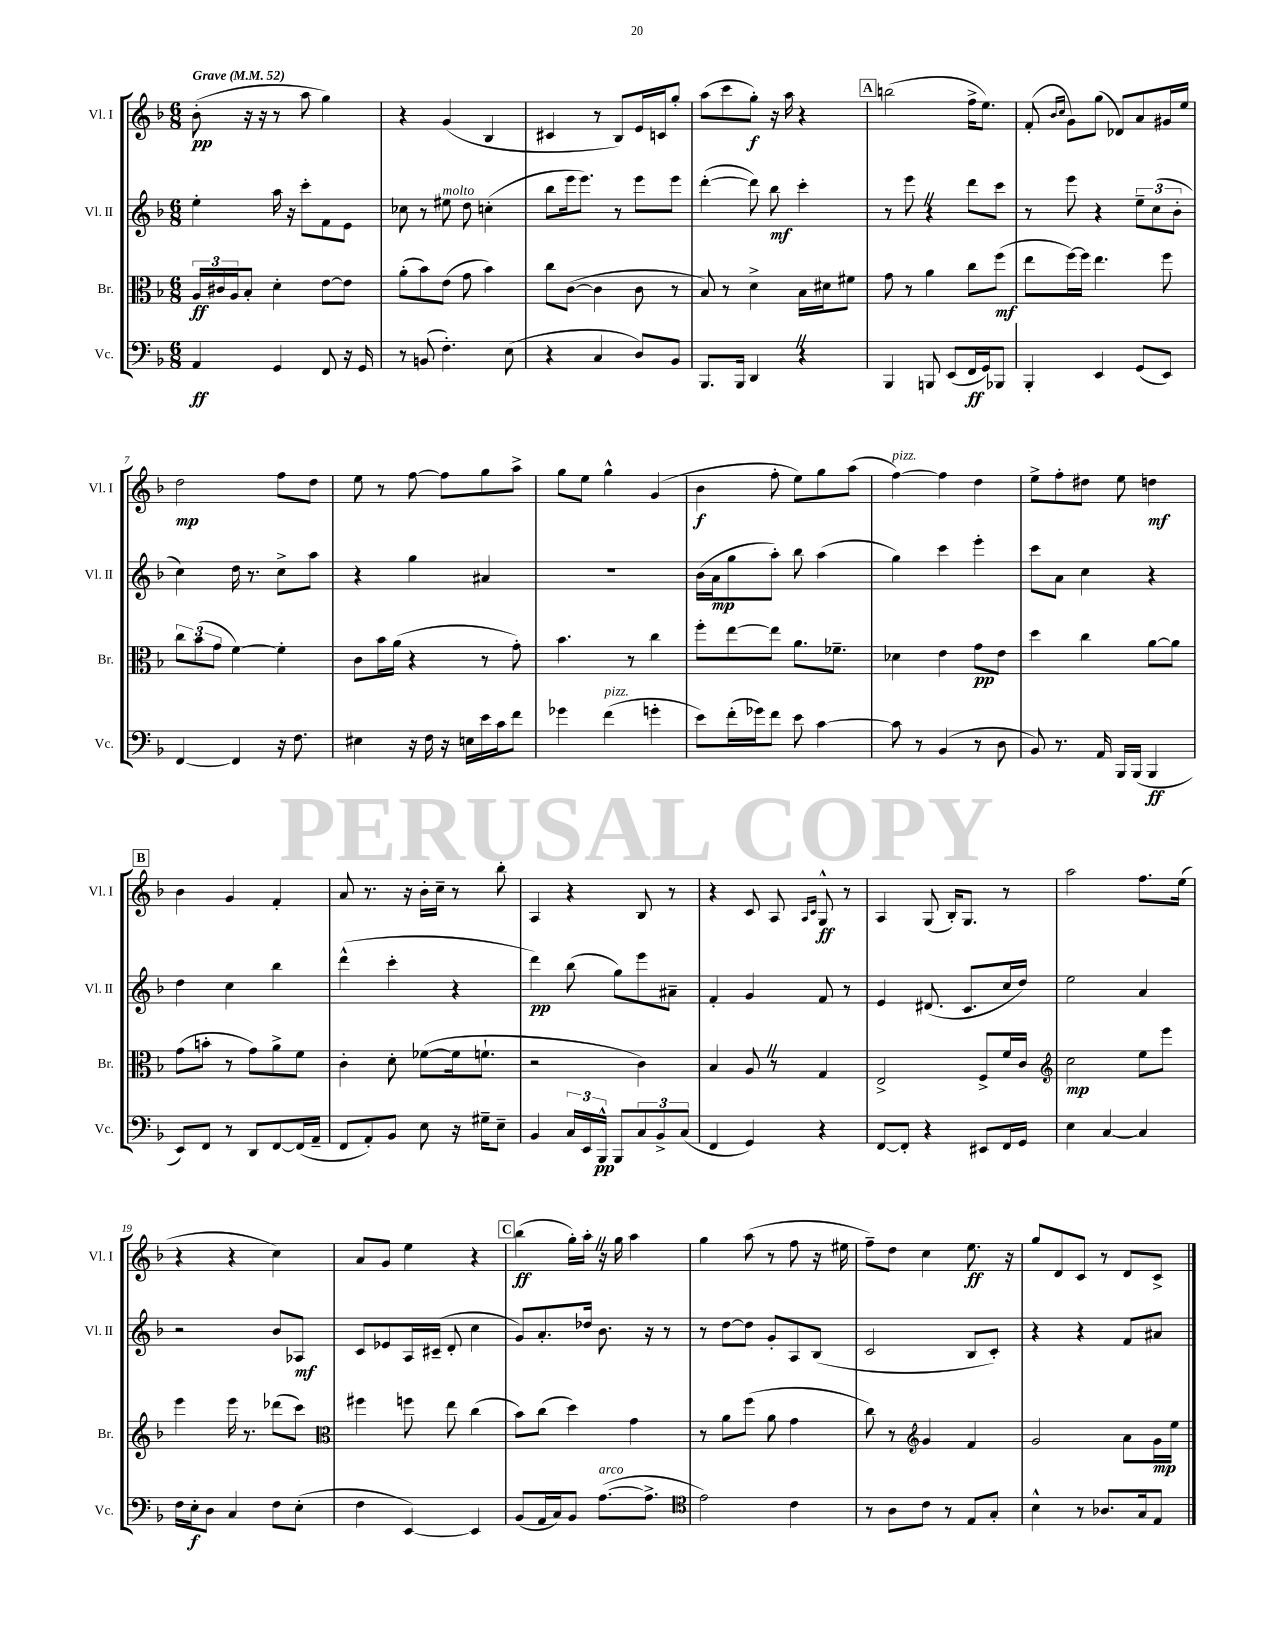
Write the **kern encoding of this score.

**kern	**kern	**kern	**kern
*staff4	*staff3	*staff2	*staff1
*clefF4	*clefC3	*clefG2	*clefG2
*k[b-]	*k[b-]	*k[b-]	*k[b-]
*M6/8	*M6/8	*M6/8	*M6/8
*MM52	*MM52	*MM52	*MM52
4AA/	24A/LL	4ee'\	(8b-'\
.	24c#/	.	.
.	24A/J	.	.
.	8B-'/J	.	16r
.	.	.	16r
4GG/	4d'\	16aa\	8r
.	.	16r	.
.	.	8ccc'\L	8aa\
8FF/	[8e\L	8f\	4gg\)
16r	8e\]J	8e\J	.
16GG/	.	.	.
=	=	=	=
8r	(8a'\L	8cc-\	4r
(8BB/	8b-\)	8r	.
4.F'\)	(8e\J	8ee#\	(4g/
.	8g\	8dd\	.
.	4b-\)	(4cc'\	4B-/
(8E\	.	.	.
=	=	=	=
4r	8cc\L	8bb-\L	4c#/
.	([8c\J	16eee\k	.
.	.	8.eee\J)	.
4C/	4c\]	.	8r
.	.	8r	8B-/L)
8D/L)	8c\	8eee\L	16e/L
.	.	.	16c/J
8BB-/J	8r	8eee\J	8gg'/J
=	=	=	=
8.BBB-/L	8B-/)	([4ddd'\	(8aa\L
.	8r	.	8ccc\
16BBB-/Jk	.	.	.
4DD/	4d^\	8ddd\])	8gg'\J)
.	.	8bb-\	16r
.	.	.	16aa\
4r	16B-\LL	4ccc'\	4r
.	16d#\J	.	.
.	8f#\J	.	.
=	=	=	=
4BBB-/	8g\	8r	(2bb\
.	8r	8eee\	.
8BBB/	4a\	4r	.
(8EE/L	.	.	.
16FF/L	8cc\L	8ddd\L	16ff^\LK
16GG/J)	.	.	8.ee\J)
8BBB-/J	(8ff\J	8ccc\J	.
=	=	=	=
4BBB-'/	8ee\L	8r	(8f'/
.	.	.	16qqb-/LL
.	.	.	16qqcc/JJ
.	[16ff\L)	8eee\	8g\L)
.	16ff\]JJ	.	.
4EE/	4.ee\	4r	(8gg\J
.	.	.	8d-/L)
(8GG/L	.	12ee~\L	8a/
.	.	(12cc\	.
8EE/J)	8ff\	.	16g#/L
.	.	12b-'\J	.
.	.	.	16ee/JJ
=	=	=	=
[4FF/	12cc\L	4cc\)	2dd\
.	(12b-\	.	.
.	12g\J	.	.
4FF/]	[4f\)	16dd\	.
.	.	8.r	.
16r	4f'\]	8cc^\L	8ff\L
8.F\	.	.	.
.	.	8aa\J	8dd\J
=	=	=	=
4E#\	8c\L	4r	8ee\
.	16b-\L	.	8r
.	(16a\JJ	.	.
16r	4r	4gg\	[8ff\
16F\	.	.	.
16r	.	.	8ff\]L
16E\LL	.	.	.
16e\	8r	4a#/	8gg\
16c\J	.	.	.
8f\J	8g'\)	.	8aa^\J
=	=	=	=
4g-\	4.b-\	2.r	8gg\L
.	.	.	8ee\J
(4f\	.	.	4gg^^\
.	8r	.	.
4g'\	4cc\	.	(4g/
=	=	=	=
8e\L)	8ff'\L	(16b-\LL	4b-\
.	.	16a\J	.
(16f'\L	[8ee\	8gg\	.
16g-\J)	.	.	.
8f\J	8ee\]J	8aa'\J)	8ff'\
8e\	8.a\L	8bb-\	8ee\L)
[4c\	.	(4aa\	8gg\
.	8.f-~\J	.	.
.	.	.	(8aa\J
=	=	=	=
8c\]	4d-\	4gg\)	[4ff\)
8r	.	.	.
(4BB-/	4e\	4ccc\	4ff\]
8r	8g\L	4eee'\	4dd\
8D\	8e\J	.	.
=	=	=	=
8BB-/)	4dd\	8ccc\L	8ee^\L
8.r	.	8a\J	8ff'\
.	4cc\	4cc\	8dd#\J
16AA/	.	.	.
16BBB-/LL	.	.	8ee\
(16BBB-/JJ	.	.	.
4BBB-/	[8a\L	4r	4dd\
.	8a\]J	.	.
=	=	=	=
8EE/L)	(8g\L	4dd\	4b-\
8FF/J	8b'\J	.	.
8r	8r	4cc\	4g/
8DD/L	8g\L)	.	.
[8FF/	8a^\	4bb-\	4f'/
(16FF/]L	8f\J	.	.
16AA~/JJ	.	.	.
=	=	=	=
8FF/L	4c'\	(4ddd^^\	8a/
8AA'/)	.	.	8.r
8BB-/J	8d'\	4ccc'\	.
.	.	.	16r
8E\	([8f-\L	.	16b-'\LL
.	.	.	16cc~\JJ
16r	16f-\]k	4r	8r
16G#~\LK	8.f`\J	.	.
8E~\J	.	.	8bb-'\
=	=	=	=
4BB-/	2r	4ddd\)	4A/
24C/LL	.	(8bb-\	4r
24EE/	.	.	.
24BBB-^^/JJ	.	.	.
8BBB-/L	.	8gg\L)	.
12C/	4c\)	8eee\	8B-/
12BB-^/	.	.	.
.	.	8a#~\J	8r
(12C/J	.	.	.
=	=	=	=
4FF/	4B-/	4f'/	4r
4GG/)	8A/	4g/	8c/
.	8r	.	8A/
.	.	.	16qqA/LL
.	.	.	16qqc/JJ
4r	4G/	8f/	8G^^/
.	.	8r	8r
=	=	=	=
[8FF/L	2E^/	4e/	4A/
8FF'/]J	.	.	.
4r	.	(8.d#/	(8G/
.	.	.	16B-'/LK)
.	.	8.c/L	8.G/J
8EE#/L	8F^/L	.	.
16FF/L	16f/L	16cc/L	8r
16GG/JJ	16c/JJ	16dd/JJ)	.
=	=	=	=
*	*clefG2	*	*
4E\	2cc\	2ee\	2aa\
[4C/	.	.	.
4C/]	8ee\L	4a/	8.ff\L
.	8eee\J	.	.
.	.	.	(16ee\Jk
=	=	=	=
16F\LL	4eee\	2r	4r
16E'\J	.	.	.
8D\J	.	.	.
4C/	16eee\	.	4r
.	8.r	.	.
8F\L	(8ddd-\L	8b-/L	4cc\)
(8E'\J	8ccc\J)	8A-/J	.
=	=	=	=
*	*clefC3	*	*
4F\	4ff#\	8c/L	8a/L
.	.	8e-/	8g/J
[4EE/)	8ff\	16A/L	4ee\
.	.	(16c#~/JJ	.
.	8ee\	8d'/	.
4EE/]	(4cc\	4cc\	4r
=	=	=	=
(8BB-/L	8b-\L)	8g/L)	(4bb-\
16AA/L	(8cc\J	8.a'/	.
16C/J)	.	.	.
8BB-/J	4dd\)	.	16gg'\LL)
.	.	16dd-/Jk	16aa'\JJ
([8.A\L	.	8.b-\	16r
.	.	.	16gg\
.	4g\	.	4aa\
8.A^\]J	.	16r	.
.	.	8r	.
=	=	=	=
*clefC4	*	*	*
2e\)	8r	8r	4gg\
.	8a\L	[8dd\L	.
.	(8ff\J	8dd\]J	(8aa\
.	8a\	8g'/L	8r
4c\	4g\	8A/	8ff\
.	.	(8B-/J	16r
.	.	.	16ee#\
=	=	=	=
8r	8cc\)	2c/	8ff~\L)
8A\L	8r	.	8dd\J
*	*clefG2	*	*
8c\J	4g/	.	4cc\
8r	.	.	.
8E/L	4f/	8B-/L	8.ee\
8G'/J	.	8c'/J)	.
.	.	.	16r
=	=	=	=
4B-^^\	2g/	4r	8gg/L
.	.	.	8d/
8r	.	4r	8c/J
8.A-/L	.	.	8r
.	8a\L	8f/L	8d/L
16G/k	.	.	.
8E/J	16g\L	8a#/J	8c^/J
.	16ee\JJ	.	.
==	==	==	==
*-	*-	*-	*-
